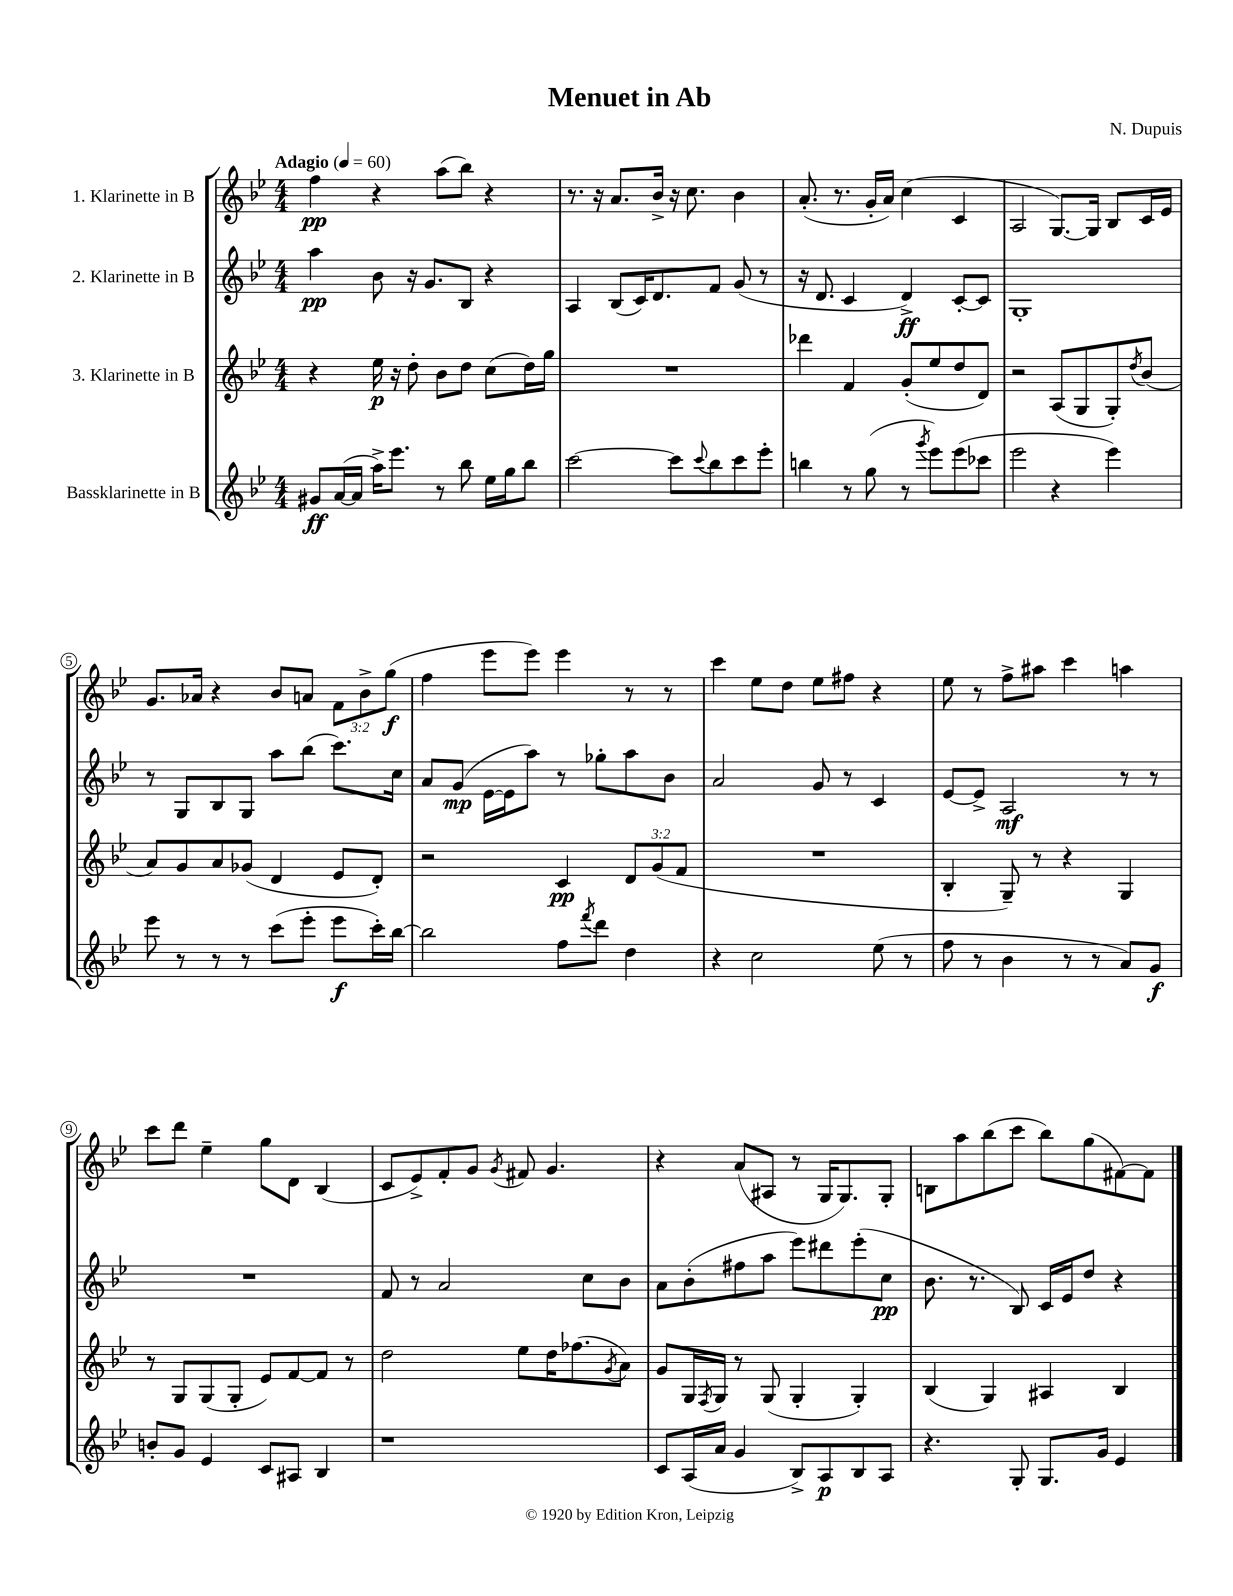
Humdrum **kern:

**kern	**kern	**kern	**kern
*staff4	*staff3	*staff2	*staff1
*clefG2	*clefG2	*clefG2	*clefG2
*k[b-e-]	*k[b-e-]	*k[b-e-]	*k[b-e-]
*M4/4	*M4/4	*M4/4	*M4/4
*MM60	*MM60	*MM60	*MM60
8g#	4r	4aa	4ff
([16a	.	.	.
16a]	.	.	.
16aa^)	16ee-	8b-	4r
8.eee-	16r	.	.
.	8dd'	16r	.
.	.	8.g	.
8r	8b-	.	(8aa
8bb-	8dd	8B-	8bb-)
16ee-	(8cc	4r	4r
16gg	.	.	.
8bb-	16dd)	.	.
.	16gg	.	.
=	=	=	=
[2ccc	1r	4A	8.r
.	.	.	16r
.	.	(8B-	8.a
.	.	16c)	.
.	.	8.d	16b-^
8ccc]	.	.	16r
.	.	.	8.cc
8qqccc	.	.	.
8bb-	.	8f	.
8ccc	.	(8g	4b-
8eee-'	.	8r	.
=	=	=	=
4bb	4ddd-	16r	(8.a'
.	.	8.d	.
.	.	.	8.r
8r	4f	4c	.
(8gg	.	.	16g'
.	.	.	16a)
8r	(8g'	4d^)	(4cc
8qggg	.	.	.
8eee-)	8ee-	.	.
(8eee-	8dd	[8c'	4c
8ccc-	8d)	8c]	.
=	=	=	=
2eee-	2r	1G'	2A
4r	(8A	.	[8.G)
.	8G	.	.
.	.	.	16G]
4eee-)	8G')	.	8B-
.	8qdd	.	.
.	(8b-	.	16c
.	.	.	16e-
=	=	=	=
8eee-	8a)	8r	8.g
8r	8g	8G	.
.	.	.	16a-
8r	8a	8B-	4r
8r	(8g-	8G	.
(8ccc	4d	8aa	8b-
8eee-'	.	(8bb-	8a
8eee-	8e-	8.ccc)	12f
.	.	.	12b-^
16ccc')	8d')	.	.
.	.	.	(12gg
[16bb-	.	16cc	.
=	=	=	=
2bb-]	2r	8a	4ff
.	.	(8g	.
.	.	[16e-	8eee-
.	.	16e-]	.
.	.	8aa)	8eee-)
8ff	4c	8r	4eee-
8qfff	.	.	.
8ddd	.	8gg-'	.
4dd	12d	8aa	8r
.	(12g	.	.
.	.	8b-	8r
.	12f	.	.
=	=	=	=
4r	1r	2a	4ccc
2cc	.	.	8ee-
.	.	.	8dd
.	.	8g	8ee-
.	.	8r	8ff#
(8ee-	.	4c	4r
8r	.	.	.
=	=	=	=
8ff	4B-'	[8e-	8ee-
8r	.	8e-^]	8r
4b-	8G~)	2A	8ff^
.	8r	.	8aa#
8r	4r	.	4ccc
8r	.	.	.
8a)	4G	8r	4aa
8g	.	8r	.
=	=	=	=
8b'	8r	1r	8ccc
8g	8G	.	8ddd
4e-	(8G	.	4ee-~
.	8G'	.	.
8c	8e-)	.	8gg
8A#	[8f	.	8d
4B-	8f]	.	(4B-
.	8r	.	.
=	=	=	=
1r	2dd	8f	8c
.	.	8r	8e-^)
.	.	2a	8f'
.	.	.	8g
.	.	.	8qg
.	8ee-	.	8f#
.	16dd	.	4.g
.	(8.ff-	.	.
.	.	8cc	.
.	8qg	.	.
.	8a)	8b-	.
=	=	=	=
8c	8g	8a	4r
(16A	16G	(8b-'	.
.	8qF	.	.
16a	16G	.	.
4g	8r	8ff#	(8a
.	(8G	8aa	8A#
8B-^)	4G'	8eee-)	8r
8A	.	8ddd#	16G
.	.	.	8.G)
8B-	4G')	(8eee-'	.
8A	.	8cc	8G'
=	=	=	=
4.r	(4B-	8.b-	8B
.	.	.	8aa
.	.	8.r	.
.	4G)	.	(8bb-
8G'	.	8B-)	8ccc
8.G	4A#	16c	8bb-)
.	.	16e-	.
.	.	8dd	(8gg
16g	.	.	.
4e-	4B-	4r	[8f#)
.	.	.	8f#]
==	==	==	==
*-	*-	*-	*-
